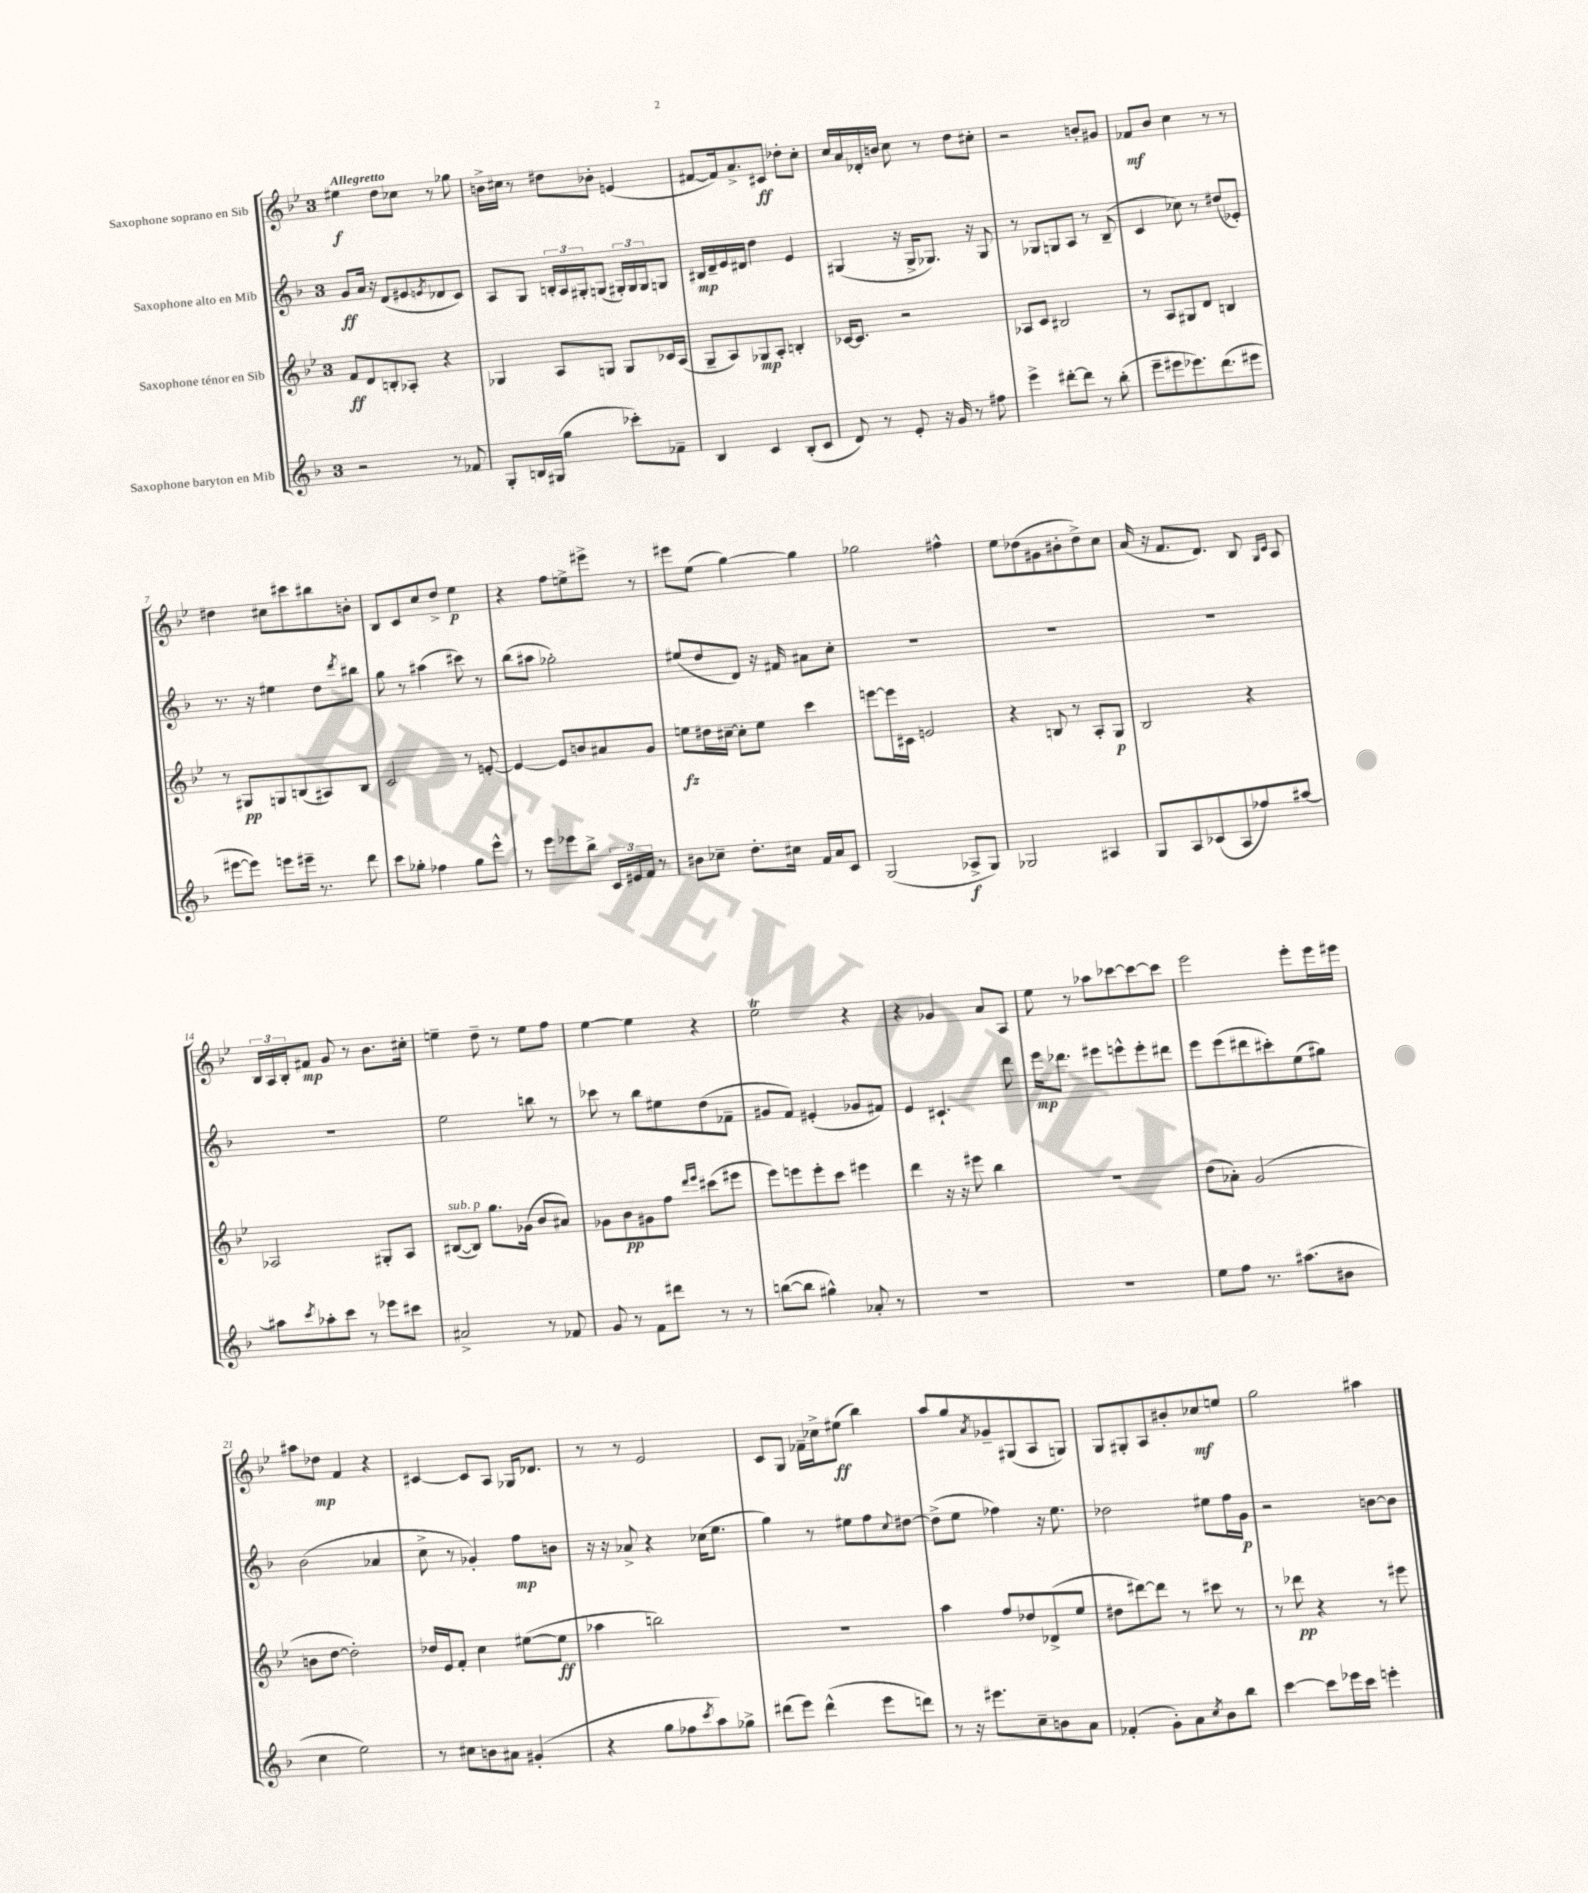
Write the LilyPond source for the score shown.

<<
\new StaffGroup <<
\new Staff = "s0" \with { instrumentName = "Saxophone soprano en Sib" } {
    \clef treble \key bes \major \once \override Staff.TimeSignature.style = #'single-digit \time 3/4 \tempo "Allegretto"
    eis''4\f d''8 ces''8 r8 ges''8 |
    b'16-> cis''16 r8 dis''8 bes'8-. e'4( |
    fis'8~ fis'16) a'8.-> cis'8\ff des''8-. c''8-. |
    c''16 a'16 des'16-. b'16 c''8 r8 d''8 cis''8-. |
    r2 b'8-. gis'8 |
    fes'8\mf bes'8 c''4 r8 r8 |
    dis''4 cis''8 cis'''8 bis''8 b'8-. |
    bes8 c'8 c''8 d''8-> ees''4\p |
    r4 f''8 e''8-> eis'''8-> r8 |
    eis'''8 ees''8( g''4~) g''4 |
    ges''2 fis''4-^ |
    ees''8 des''8( gis'8 bis'8-. des''8->) c''8 |
    a'16( r16 f'8. d'8.) bes8 \grace { g16 c'16 } a8 |
    \tuplet 3/2 { bes16 a16 bes16-. } fis'8\mp g'8 r8 bes'8. cis''16-. |
    e''4-- d''8-- r8 e''8 f''8 |
    ees''4~ ees''4 r4 |
    ees''2\trill r4 |
    r4 ges'4 a'8 a8 |
    ees''8 r8 aes''8 ces'''8~ ces'''8~ ces'''8 |
    ees'''2 ees'''8-. ees'''16 eis'''16 |
    ais''8 des''8\mp f'4 r4 |
    cis'4~ cis'8 a8 ges16 des'8. |
    r8 r8 ees'2 |
    c'8 g8 fes'16-- ces''16-> eis''8\ff( bes''4) |
    a''8 g''8 \acciaccatura { a'8 } ges'8-- gis8( a8 g8) |
    g8 gis8-. a8 bis'8-. ces''8\mf e''8 |
    g''2 ais''4 \bar "|." |
}
\new Staff = "s1" \with { instrumentName = "Saxophone alto en Mib" } {
    \clef treble \key f \major \once \override Staff.TimeSignature.style = #'single-digit \time 3/4
    g'8\ff a'16 r16 d'8( eis'8 \acciaccatura { e'8 } des'8 c'8) |
    a8 g8 \tuplet 3/2 { b16-. a16 gis16-. } g8( \tuplet 3/2 { gis16-.) gis16 gis16 } g8 |
    bis16\mp d'16-- e'16 dis'16 d''4 e'4 |
    gis4( r16 gis16-> ges8.) r16 ges8 |
    r8 ges8 g8 a8 r8 bes8--( |
    c'4 ces''8) r8 dis''8( ees'8-.) |
    r8. r16 eis''4 d''8 \acciaccatura { d'''8 } bis''8 |
    g''8 r8 ais''4( cis'''8) r8 |
    bes''8( ais''8 ges''2-.) |
    eis''8( d''8 d'8) r16 fis'16 ais'8 c''8-. |
    R2. |
    R2. |
    R2. |
    R2. |
    e''2 b''8 r8 |
    ces'''8 r8 bes''8 eis''8 d''8( fes'8-- |
    gis'8 f'8) eis'4-.( ges'8 fis'8) |
    e'4 cis'4.-! d'''8 |
    e'''16\mp des'''8. eis'''8 e'''8-^ e'''8-. dis'''8 |
    e'''8 e'''8( dis'''8 cis'''8-.) e''8( gis''8) |
    bes'2( aes'4 |
    c''8-> r8 ges'4-.) f''8\mp b'8 |
    r16 r16 aes'8-> r4 ces''16( e''8. |
    g''4) r8 eis''8 f''8 \appoggiatura { c''8 } dis''8~ |
    dis''8->( e''8 fes''4) r16 e''8. |
    des''2 eis''8 f''16 g'16\p |
    r2 b'8~ b'8 \bar "|." |
}
\new Staff = "s2" \with { instrumentName = "Saxophone ténor en Sib" } {
    \clef treble \key bes \major \once \override Staff.TimeSignature.style = #'single-digit \time 3/4
    f'8\ff d'8 b8-. aes8-. r4 |
    ges4 a8 g8 g8 ces'16 a16( |
    g8-- a8) ges8\mp a8-. b4-. |
    ces'16~ ces'8. r2 |
    aes8 c'8 bis2 |
    r8 a8 gis8 d'8 b4 |
    r8 gis8\pp g8 b8( ais8) b8 |
    c'2 r8 e'8~-. |
    e'4~ e'8 b'8 ais'8 g'8 |
    e''8\fz dis''16 cis''16~-- cis''8-. e''8 c'''4 |
    e'''8~ e'''16 cis'16 e'2 |
    r4 b8 r8 a8-. g8\p |
    bes2 r4 |
    aes2 gis8-. aes8 |
    bis8~^\markup { \italic "sub. p" }( bis8) g''8. ges'16( bes'8 ais'8) |
    ges'8 bes'8\pp gis'8 f''8 \grace { d'''16 ees'''16 } cis'''8( eis'''8 |
    ees'''8) e'''8 e'''8-. c'''8 eis'''4 |
    d'''4 r16 r16 eis'''8 bes''4 |
    R2. |
    d''8( aes'8-.) g'2( |
    b'8 d''8~ d''2-.) |
    des''16 ees'16 f'8-. c''4 eis''8~( eis''8\ff |
    aes''4 b''2) |
    R2. |
    a''4 f''8 des''8 des'8->( ees''8 |
    dis''8 dis'''8~) dis'''8 r8 cis'''8 r8 |
    r8 des'''8\pp r4 r8 eis'''8 \bar "|." |
}
\new Staff = "s3" \with { instrumentName = "Saxophone baryton en Mib" } {
    \clef treble \key f \major \once \override Staff.TimeSignature.style = #'single-digit \time 3/4
    r2 r8 fes'8 |
    g8-. b16 gis16( g''4 ces'''8-.) fes'8-- |
    bes4 c'4 bes8-.( c'8 |
    d'8) r8 e'8-. r16 g'16 r8 fis''8 |
    e'''4-> dis'''8~-. dis'''8 r8 bes''8-.( |
    e'''8-- eis'''8 ees'''8.) d'''8.( eis'''8 |
    eis'''8~ eis'''8) e'''8 eis'''16-- r8. d'''8 |
    c'''8 ges''8-. fes''4 ges''8 e'''8-^ |
    r8 e'''8 ees'''8 bes''8-> \tuplet 3/2 { c'16 eis'16 f'16 } r8 |
    bis'8 ces''8-- d''8.-. cis''16 f'16 a'16 c'8 |
    g2( aes8->\f g8) |
    ges2 ais4 |
    g8 a8 ces'8( a8 fes''8) ais''8~ |
    ais''8 \acciaccatura { c'''8 } aes''8-. c'''8 r8 ees'''8 cis'''8 |
    ais'2-> r8 fes'8 |
    g'8 r8 f'8 dis'''8 r8 r8 |
    b''8~( b''8 gis''4-^) aes'8-. r8 |
    R2. |
    R2. |
    e''8 f''8 r8. ais''8.( bis'8 |
    c''4 e''2) |
    r8 cis''8 b'8 ais'8 gis'4-.( |
    r4 g''8 fes''8 \acciaccatura { c'''8 } a''8) ges''8-> |
    dis'''8( e'''8) dis'''4-^( e'''8 d'''8) |
    r8 r16 eis'''8. c''8-- b'8 a'8 |
    fes'4-.( g'8-.) a'8 \acciaccatura { c''8 } bes'8 bes''8 |
    c'''4~ c'''8 ees'''16 c'''16 e'''4-. \bar "|." |
}
>>
>>
